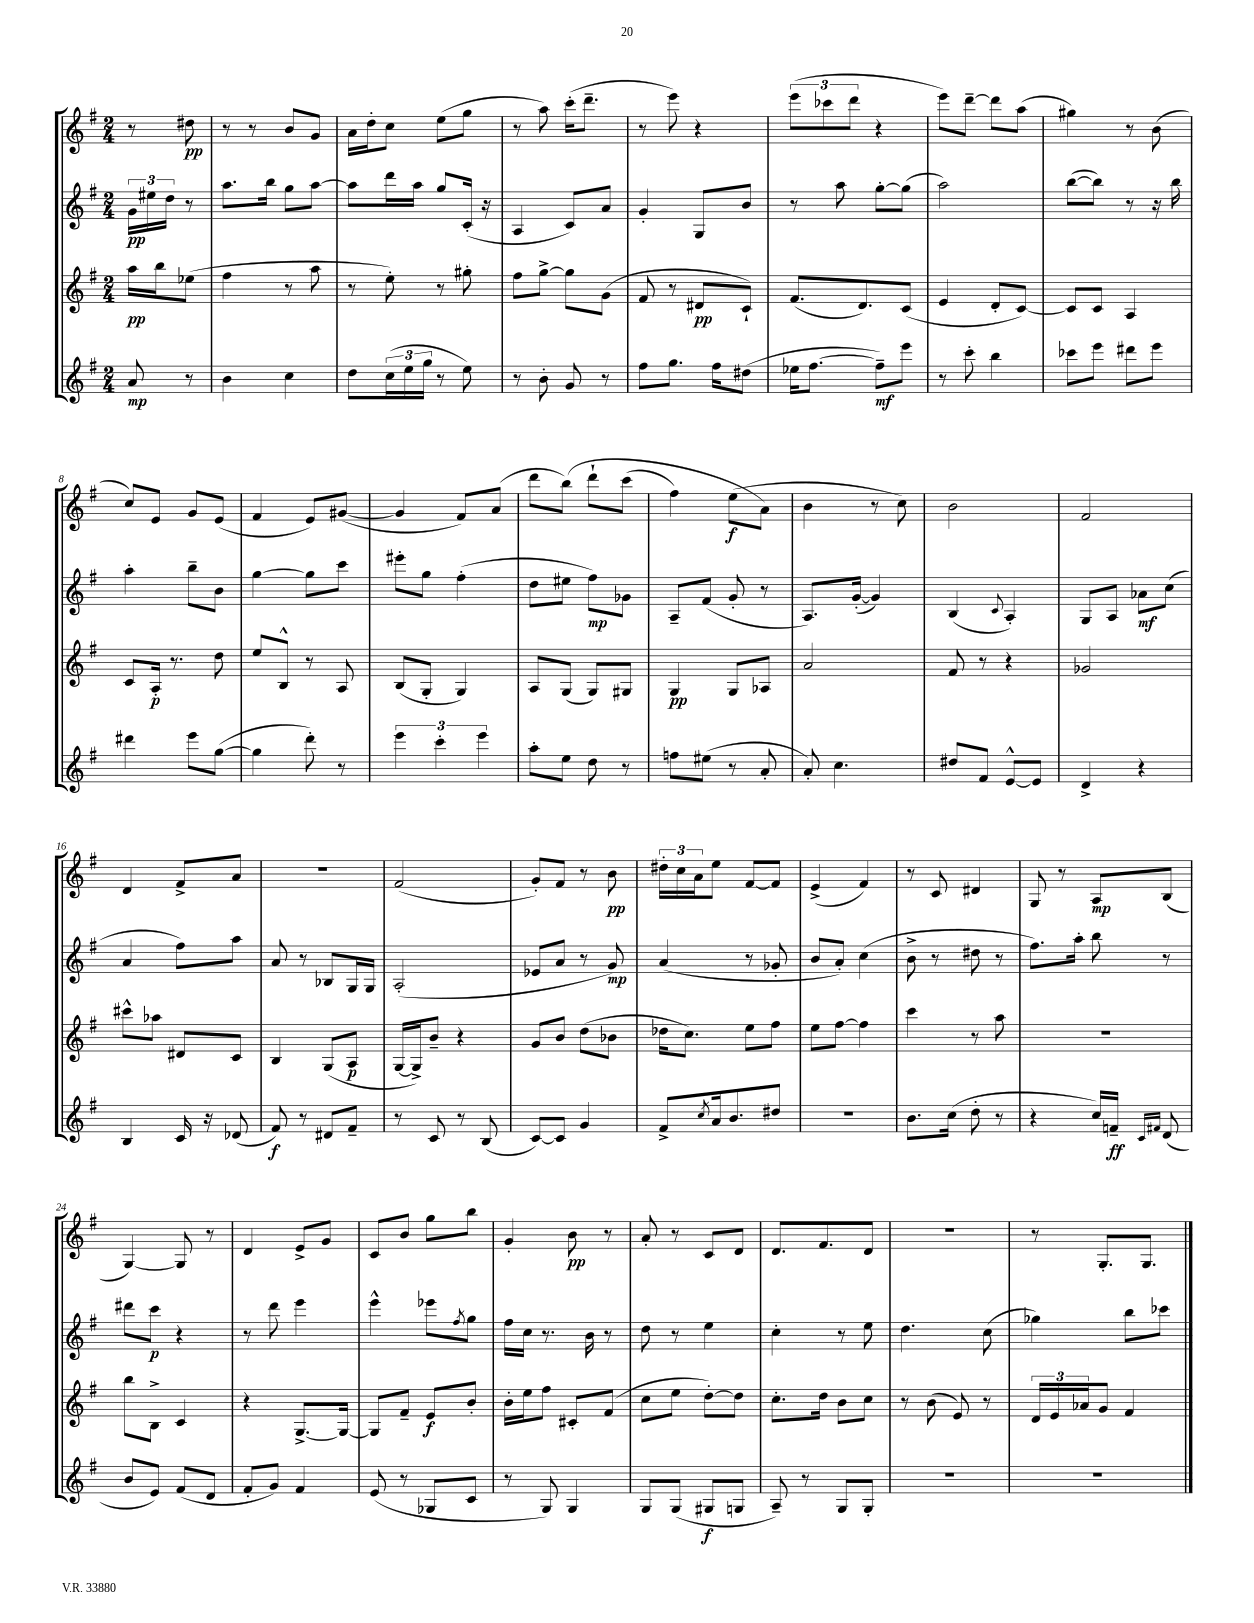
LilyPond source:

<<
\new StaffGroup <<
\new Staff = "s0" {
    \clef treble \key g \major \numericTimeSignature \time 2/4 \partial 4
    r8 dis''8\pp |
    r8 r8 b'8 g'8 |
    a'16 d''16-. c''8 e''8( g''8 |
    r8 a''8) c'''16-.( d'''8.-- |
    r8 e'''8) r4 |
    \tuplet 3/2 { e'''8( ces'''8 d'''8 } r4 |
    e'''8) d'''8~-- d'''8 a''8( |
    gis''4) r8 b'8( |
    c''8) e'8 g'8 e'8( |
    fis'4 e'8) gis'8~( |
    gis'4 fis'8) a'8( |
    d'''8 b''8)\( d'''8-! c'''8( |
    fis''4) e''8\f( a'8\) |
    b'4 r8 c''8) |
    b'2 |
    fis'2 |
    d'4 fis'8-> a'8 |
    r2 |
    fis'2( |
    g'8-.) fis'8 r8 b'8\pp |
    \tuplet 3/2 { dis''16-. c''16 a'16 } e''8 fis'8~ fis'8 |
    e'4->( fis'4) |
    r8 c'8 dis'4 |
    g8 r8 a8\mp b8( |
    g4~) g8 r8 |
    d'4 e'8-> g'8 |
    c'8 b'8 g''8 b''8 |
    g'4-. b'8\pp r8 |
    a'8-. r8 c'8 d'8 |
    d'8. fis'8. d'8 |
    R2 |
    r8 g8.-. g8. \bar "|." |
}
\new Staff = "s1" {
    \clef treble \key g \major \numericTimeSignature \time 2/4 \partial 4
    \tuplet 3/2 { g'16\pp eis''16 d''16 } r8 |
    a''8. b''16 g''8 a''8~ |
    a''8 d'''16 a''16 g''8 c'16-.( r16 |
    a4 c'8) a'8 |
    g'4-. g8 b'8 |
    r8 a''8 g''8~-. g''8( |
    a''2) |
    b''8~( b''8) r8 r16 b''16 |
    a''4-. b''8-- b'8 |
    g''4~ g''8 c'''8 |
    eis'''8-. g''8 fis''4-.( |
    d''8 eis''8 fis''8\mp) ges'8 |
    a8-- fis'8( g'8-. r8 |
    a8.) g'16~-.( g'4) |
    b4( \appoggiatura { c'8 } a4-.) |
    g8 a8 aes'8\mf c''8( |
    a'4 fis''8) a''8 |
    a'8 r8 bes8 g16 g16 |
    a2-.( |
    ees'8 a'8 r8 g'8\mp) |
    a'4( r8 ges'8-. |
    b'8 a'8-.) c''4( |
    b'8-> r8 dis''8 r8 |
    fis''8.) a''16-. b''8 r8 |
    dis'''8 c'''8\p r4 |
    r8 d'''8 e'''4 |
    e'''4-^ ees'''8 \acciaccatura { fis''8 } g''8 |
    fis''16 c''16 r8. b'16 r8 |
    d''8 r8 e''4 |
    c''4-. r8 e''8 |
    d''4. c''8( |
    ges''4) b''8 ces'''8 \bar "|." |
}
\new Staff = "s2" {
    \clef treble \key g \major \numericTimeSignature \time 2/4 \partial 4
    a''16\pp b''16 ees''8( |
    fis''4 r8 a''8 |
    r8 e''8-.) r8 gis''8-. |
    fis''8 g''8~-> g''8 g'8( |
    fis'8 r8 dis'8\pp c'8-!) |
    fis'8.( d'8.) c'8( |
    e'4 d'8-. c'8~) |
    c'8 c'8 a4 |
    c'8 a16-.\p r8. d''8 |
    e''8 b8-^ r8 a8 |
    b8( g8-. g4) |
    a8 g8( g8) gis8 |
    g4\pp g8 aes8 |
    a'2 |
    fis'8 r8 r4 |
    ges'2 |
    cis'''8-^ aes''8 dis'8 c'8 |
    b4 g8( a8\p |
    g16~ g16->) b'8-- r4 |
    g'8 b'8 d''8( bes'8 |
    des''16 c''8.) e''8 fis''8 |
    e''8 fis''8~ fis''4 |
    c'''4 r8 a''8 |
    r2 |
    b''8 b8-> c'4 |
    r4 g8.~-> g16~ |
    g8 fis'8-- e'8\f b'8-. |
    b'16-. e''16 fis''8 cis'8-. fis'8( |
    c''8 e''8 d''8~-.) d''8 |
    c''8.-. d''16 b'8 c''8 |
    r8 b'8( e'8) r8 |
    \tuplet 3/2 { d'16 e'16 aes'16 } g'8 fis'4 \bar "|." |
}
\new Staff = "s3" {
    \clef treble \key g \major \numericTimeSignature \time 2/4 \partial 4
    a'8\mp r8 |
    b'4 c''4 |
    d''8 \tuplet 3/2 { c''16( e''16 g''16 } r8 e''8) |
    r8 b'8-. g'8 r8 |
    fis''8 g''8. fis''16 dis''8( |
    ees''16 fis''8.~ fis''8--\mf) e'''8 |
    r8 c'''8-. b''4 |
    ces'''8 e'''8 dis'''8 e'''8 |
    dis'''4 e'''8 g''8~( |
    g''4 d'''8-.) r8 |
    \tuplet 3/2 { e'''4 c'''4-. e'''4 } |
    a''8-. e''8 d''8 r8 |
    f''8 eis''8( r8 a'8-. |
    a'8-.) c''4. |
    dis''8 fis'8 e'8~-^ e'8 |
    d'4-> r4 |
    b4 c'16 r16 des'8( |
    fis'8\f) r8 dis'8 fis'8-- |
    r8 c'8 r8 b8( |
    c'8~) c'8 g'4 |
    fis'8-> \acciaccatura { c''8 } a'16 b'8. dis''8 |
    r2 |
    b'8. c''16( d''8-. r8 |
    r4 c''16) f'16--\ff \grace { c'16 fis'16 } d'8( |
    b'8 e'8) fis'8( d'8 |
    fis'8-. g'8) fis'4 |
    e'8( r8 ges8 c'8 |
    r8 g8) g4 |
    g8 g8( gis8\f g8 |
    a8--) r8 g8 g8-. |
    R2 |
    R2 \bar "|." |
}
>>
>>
